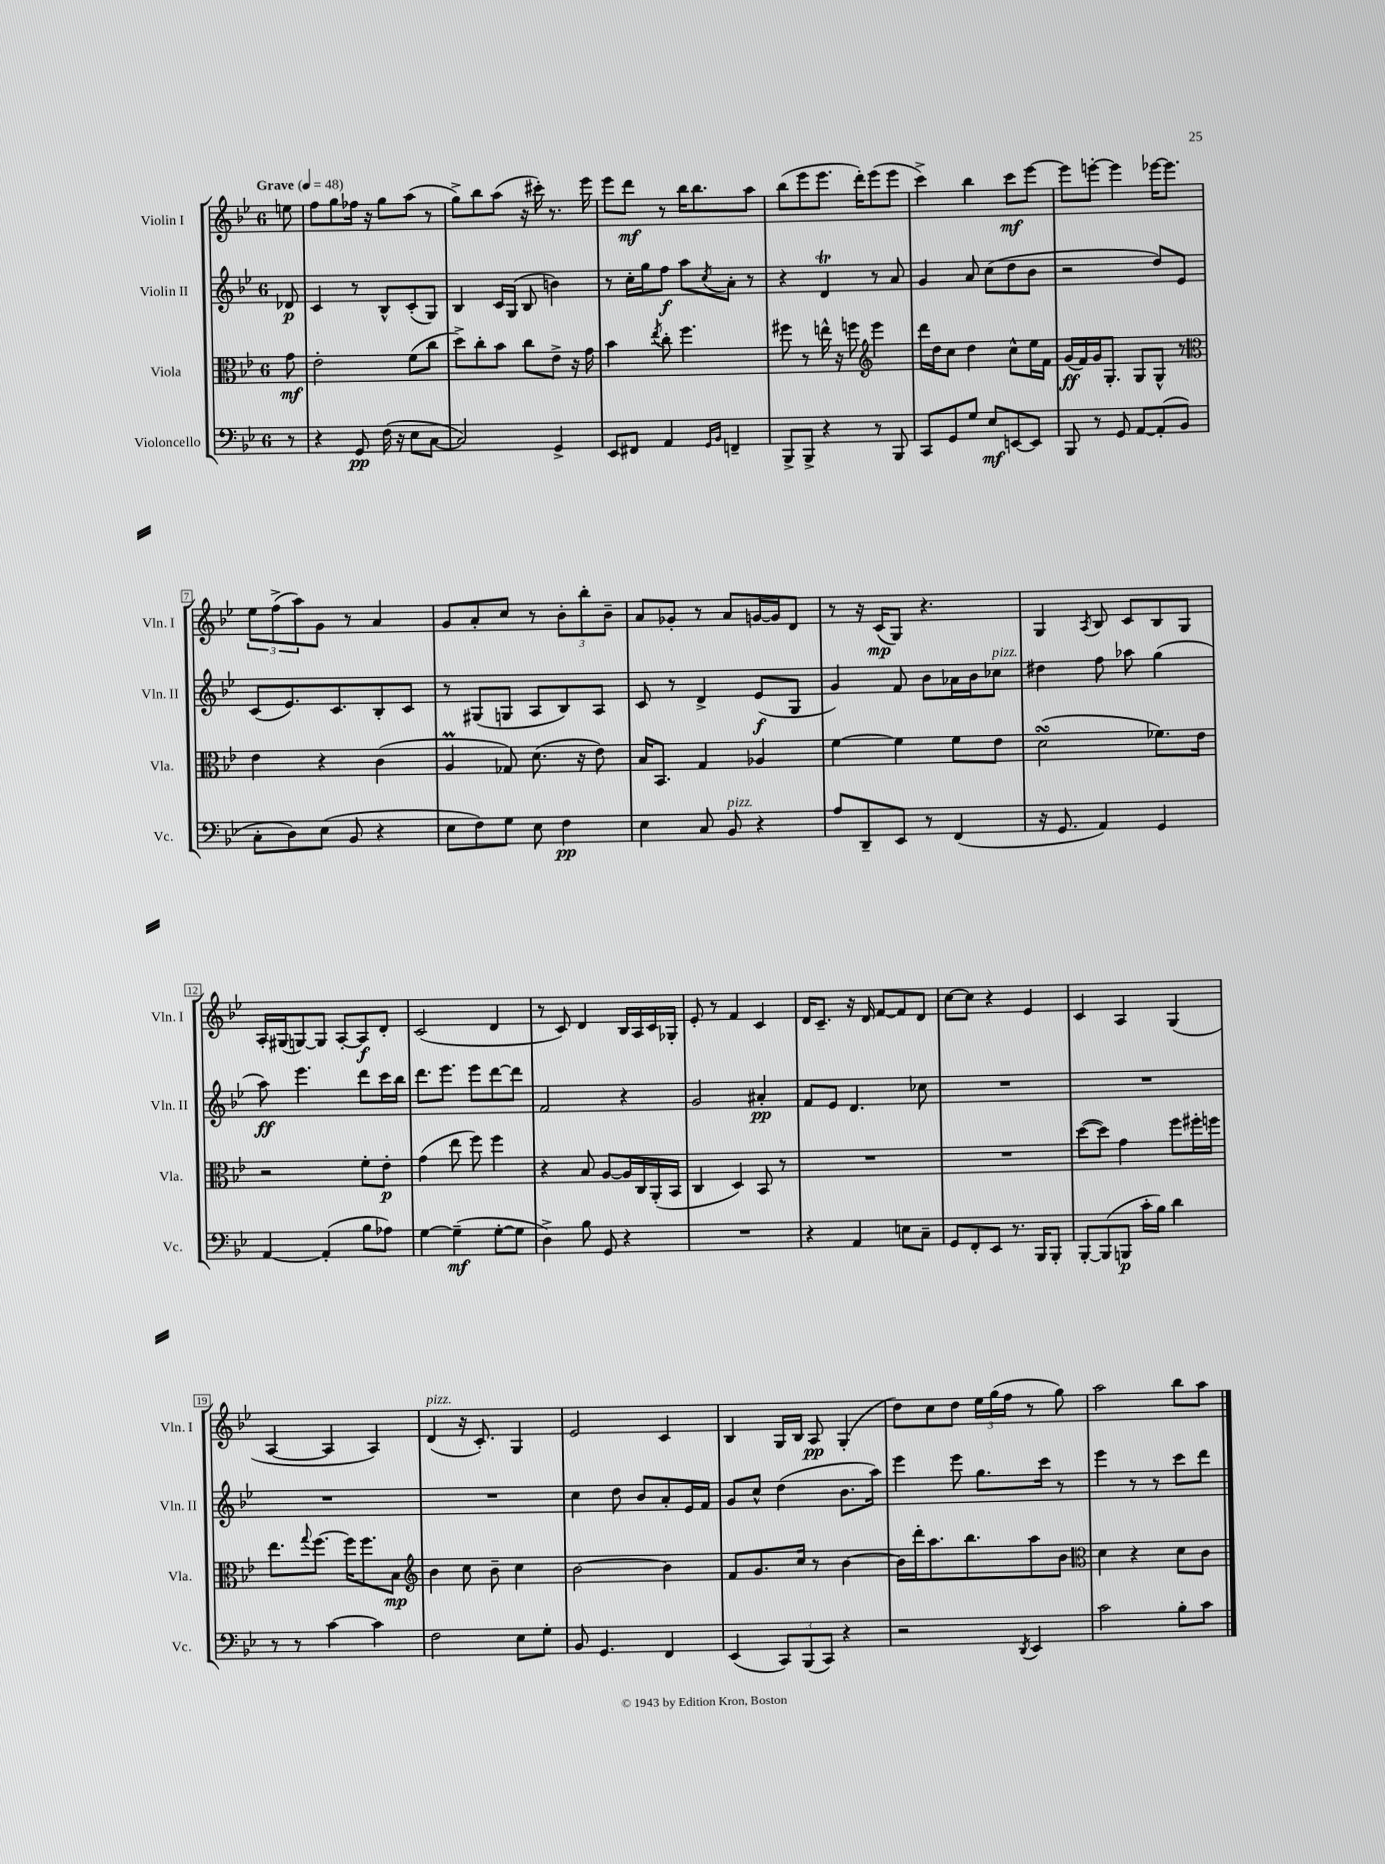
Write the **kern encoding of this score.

**kern	**kern	**kern	**kern
*staff4	*staff3	*staff2	*staff1
*clefF4	*clefC3	*clefG2	*clefG2
*k[b-e-]	*k[b-e-]	*k[b-e-]	*k[b-e-]
*M6/8	*M6/8	*M6/8	*M6/8
*MM48	*MM48	*MM48	*MM48
8r	8g\	8d-/	8ee\
=	=	=	=
4r	2e-'\	4c/	8ff\L
.	.	.	8gg\
8GG/	.	8r	16ff-\Jk
.	.	.	16r
(16F\	.	8B-^^/L	8gg\L
16r	.	.	.
8E-\L	(8f\L	(8c'/	(8aa\J
[8C\J	8cc\J	8G/J)	8r
=	=	=	=
2C/])	8dd^\L)	4B-/	8gg^\L)
.	8cc'\	.	8bb-\
.	8b-\J	16c/LL	(8aa\J
.	.	(16G/JJ	.
.	8cc\L	8B-/	16r
.	.	.	16ccc#'\)
4GG^/	8e-^\J	4b\)	8.r
.	16r	.	.
.	16g\	.	16eee-\
=	=	=	=
8EE-/L	4b-\	8r	8eee-\L
8FF#/J	.	16cc'\LL	8ddd\J
.	.	16gg\J	.
.	8qee-/	.	.
4AA/	8cc'\	8ff\J	8r
.	4.ff\	8aa\L	16bb-\LK
.	.	.	8.bb-\
16qqGG/LL	.	.	.
16qqBB-/JJ	.	8qcc/	.
4FF~/	.	8a'\J	.
.	.	8r	8aa\J
=	=	=	=
8BBB-^/L	8ff#\	4r	(8bb-\L
8BBB-^/J	8r	.	8eee-\
4r	16ee^^\	4d/	8.eee-\J
.	16r	.	.
.	8ff\	.	.
.	.	.	16ddd'\LK)
*	*clefG2	*	*
8r	4eee-\	8r	(8eee-\
8BBB-/	.	8a/	8eee-\J
=	=	=	=
8CC/L	16ddd\LL	4g/	4ccc^\)
.	16dd\J	.	.
8GG/	8cc\J	.	.
8G/J	4dd\	8a/	4bb-\
8E-/L	.	(8cc\L	.
[8EE/	8cc^^\L	8dd\	8ccc\L
8EE/]J	16ee-\L	8b-\J	[8eee-\J
.	16f\JJ	.	.
=	=	=	=
8BBB-/	(16g/LL	2r	8eee-\]L
.	16f/)	.	.
8r	16g/J	.	[8eee'\J
.	8.G'/J	.	.
8GG/	.	.	4eee\]
[8AA/L	8G/L	.	.
(8AA'/]	8G^^/J	8dd/L)	[16eee-\LK
.	.	.	8.eee-\]J
8BB-/J	8r	8e-/J	.
=	=	=	=
*	*clefC3	*	*
8C'\L	4e-\	(8c/L	12ee-\L
.	.	.	(12ff^\
8D\)	.	8.e-/)	.
.	.	.	12aa\)
(8E-\J	4r	.	8g\J
.	.	8.c/	.
8BB-/	.	.	8r
4r	(4c\	8B-'/	4a/
.	.	8c/J	.
=	=	=	=
8E-\L	4A/	8r	8g/L
8F\)	.	(8G#/L	8a'/
8G\J	8G-/)	8G/J	8cc/J
8E-\	(8.d\	8A/L	8r
4F\	.	8B-/)	12b-'\L
.	16r	.	.
.	.	.	12bb-'\
.	8e-\)	8A/J	.
.	.	.	12b-~\J
=	=	=	=
4E-\	16B-/LK	8c/	8a/L
.	8.BB-/J	.	.
.	.	8r	8g-'/J
8C/	4G/	4d^/	8r
8BB-/	.	.	8a/L
4r	4A-/	(8e-/L	[16g/L
.	.	.	16g/]J
.	.	8G/J	8d/J
=	=	=	=
8A/L	[4f\	4g/)	8r
8DD~/	.	.	16r
.	.	.	(16c/LK
8EE-/J	4f\]	8f/	8G/J)
8r	.	8b-\L	4.r
(4FF/	8f\L	16a-\L	.
.	.	16b-\J	.
.	8e-\J	8cc-\J	.
=	=	=	=
16r	(2d\	4dd#\	4G/
8.GG/	.	.	.
.	.	.	8qA/
4AA/)	.	8ff\	8B-/
.	.	8aa-\	8c/L
4GG/	8.f-\L)	(4gg\	8B-/
.	.	.	8G/J
.	16e-\Jk	.	.
=	=	=	=
[4AA/	2r	8aa\)	16A'/LL
.	.	.	(16G#/J
.	.	4.eee-\	[8G/)
(4AA'/]	.	.	8G/]J
.	.	.	[8A'/L
8B-\L	8f'\L	8ddd\L	8A/]
8A-\J)	8e-'\J	16ccc\L	8d'/J
.	.	16bb-\JJ	.
=	=	=	=
[4G\	(4g\	8.ddd\L	(2c/
.	.	8.eee-\J	.
(4G~\]	8ee-\	.	.
.	8ff\)	8eee-\L	.
[8G'\L	4ff\	[8ddd\	4d/
8G\]J	.	8ddd\]J	.
=	=	=	=
4D^\)	4r	2f/	8r
.	.	.	8c/)
8B-\	8B-/	.	4d/
8GG/	[8A/L	.	.
4r	16A/]L	4r	16B-/LL
.	16C/	.	16A/
.	(16AA'/	.	16c/
.	16BB-/JJ	.	16G-'/JJ
=	=	=	=
2.r	4C/	2g/	8e-'/
.	.	.	8r
.	4D/)	.	4f/
.	8BB-/	4a#'/	4c/
.	8r	.	.
=	=	=	=
4r	2.r	8f/L	16d/LK
.	.	.	8.c~/J
.	.	8e-/J	.
4AA/	.	4.d/	16r
.	.	.	16d/
.	.	.	[8f/L
8E\L	.	.	8f/]
8C~\J	.	8cc-\	8d/J
=	=	=	=
8GG/L	2.r	2.r	[8cc\L
8FF'/	.	.	8cc\]J
8EE-/J	.	.	4r
8.r	.	.	.
.	.	.	4e-/
16BBB-/LK	.	.	.
8BBB-'/J	.	.	.
=	=	=	=
[8BBB-'/L	([8dd\L	2.r	4c/
(8BBB-/]	8dd\]J)	.	.
8BBB/J	4g\	.	4A/
16c'\LL	.	.	.
16B-\JJ)	.	.	.
4d\	8ff\L	.	(4G/
.	16ff#'\L	.	.
.	16ff\JJ	.	.
=	=	=	=
8r	8.ee-\L	2.r	[4A/
8r	.	.	.
.	8qqgg/	.	.
.	[8.ff\J	.	.
[4c\	.	.	4A/]
.	16ff\]LK	.	.
.	8.ff\	.	.
4c\]	.	.	4A/)
.	8B-\J	.	.
=	=	=	=
*	*clefG2	*	*
2F\	4b-\	2.r	(4d/
.	8cc\	.	16r
.	.	.	8.c'/)
.	8b-~\	.	.
8E-\L	4cc\	.	4G/
8G'\J	.	.	.
=	=	=	=
8BB-/	[2b-\	4cc\	2e-/
4.GG/	.	.	.
.	.	8dd\	.
.	.	8b-/L	.
4FF/	4b-\]	8a'/	4c/
.	.	16e-/L	.
.	.	16f/JJ	.
=	=	=	=
(4EE-/	8f/L	8g/L	4B-/
.	8.g/	8cc^^/J	.
12CC/L)	.	(4dd\	16G/LL
.	16cc/Jk	.	16B-/JJ
(12BBB-/	.	.	.
.	8r	.	8A/
12CC/J)	.	.	.
4r	[4b-\	8.b-\L	(4G'/
.	.	16aa\Jk)	.
=	=	=	=
2r	16b-\]LL	4eee-\	8dd\L)
.	16ddd'\J	.	.
.	8.aa\	.	8cc\
.	.	8eee-\	8dd\J
.	8.bb-\	.	.
.	.	8.gg\L	24ee-\LL
.	.	.	(24gg\
.	.	.	24ff\JJ
8qDD/	.	.	.
4EE-/	8aa\	.	8r
.	.	16ccc\Jk	.
.	8b-\J	8r	8gg\)
=	=	=	=
*	*clefC3	*	*
2c\	4d\	4eee-\	2aa\
.	4r	8r	.
.	.	8r	.
8B-'\L	8d\L	8ccc\L	8bb-\L
8c\J	8c\J	8ddd\J	8aa\J
==	==	==	==
*-	*-	*-	*-
